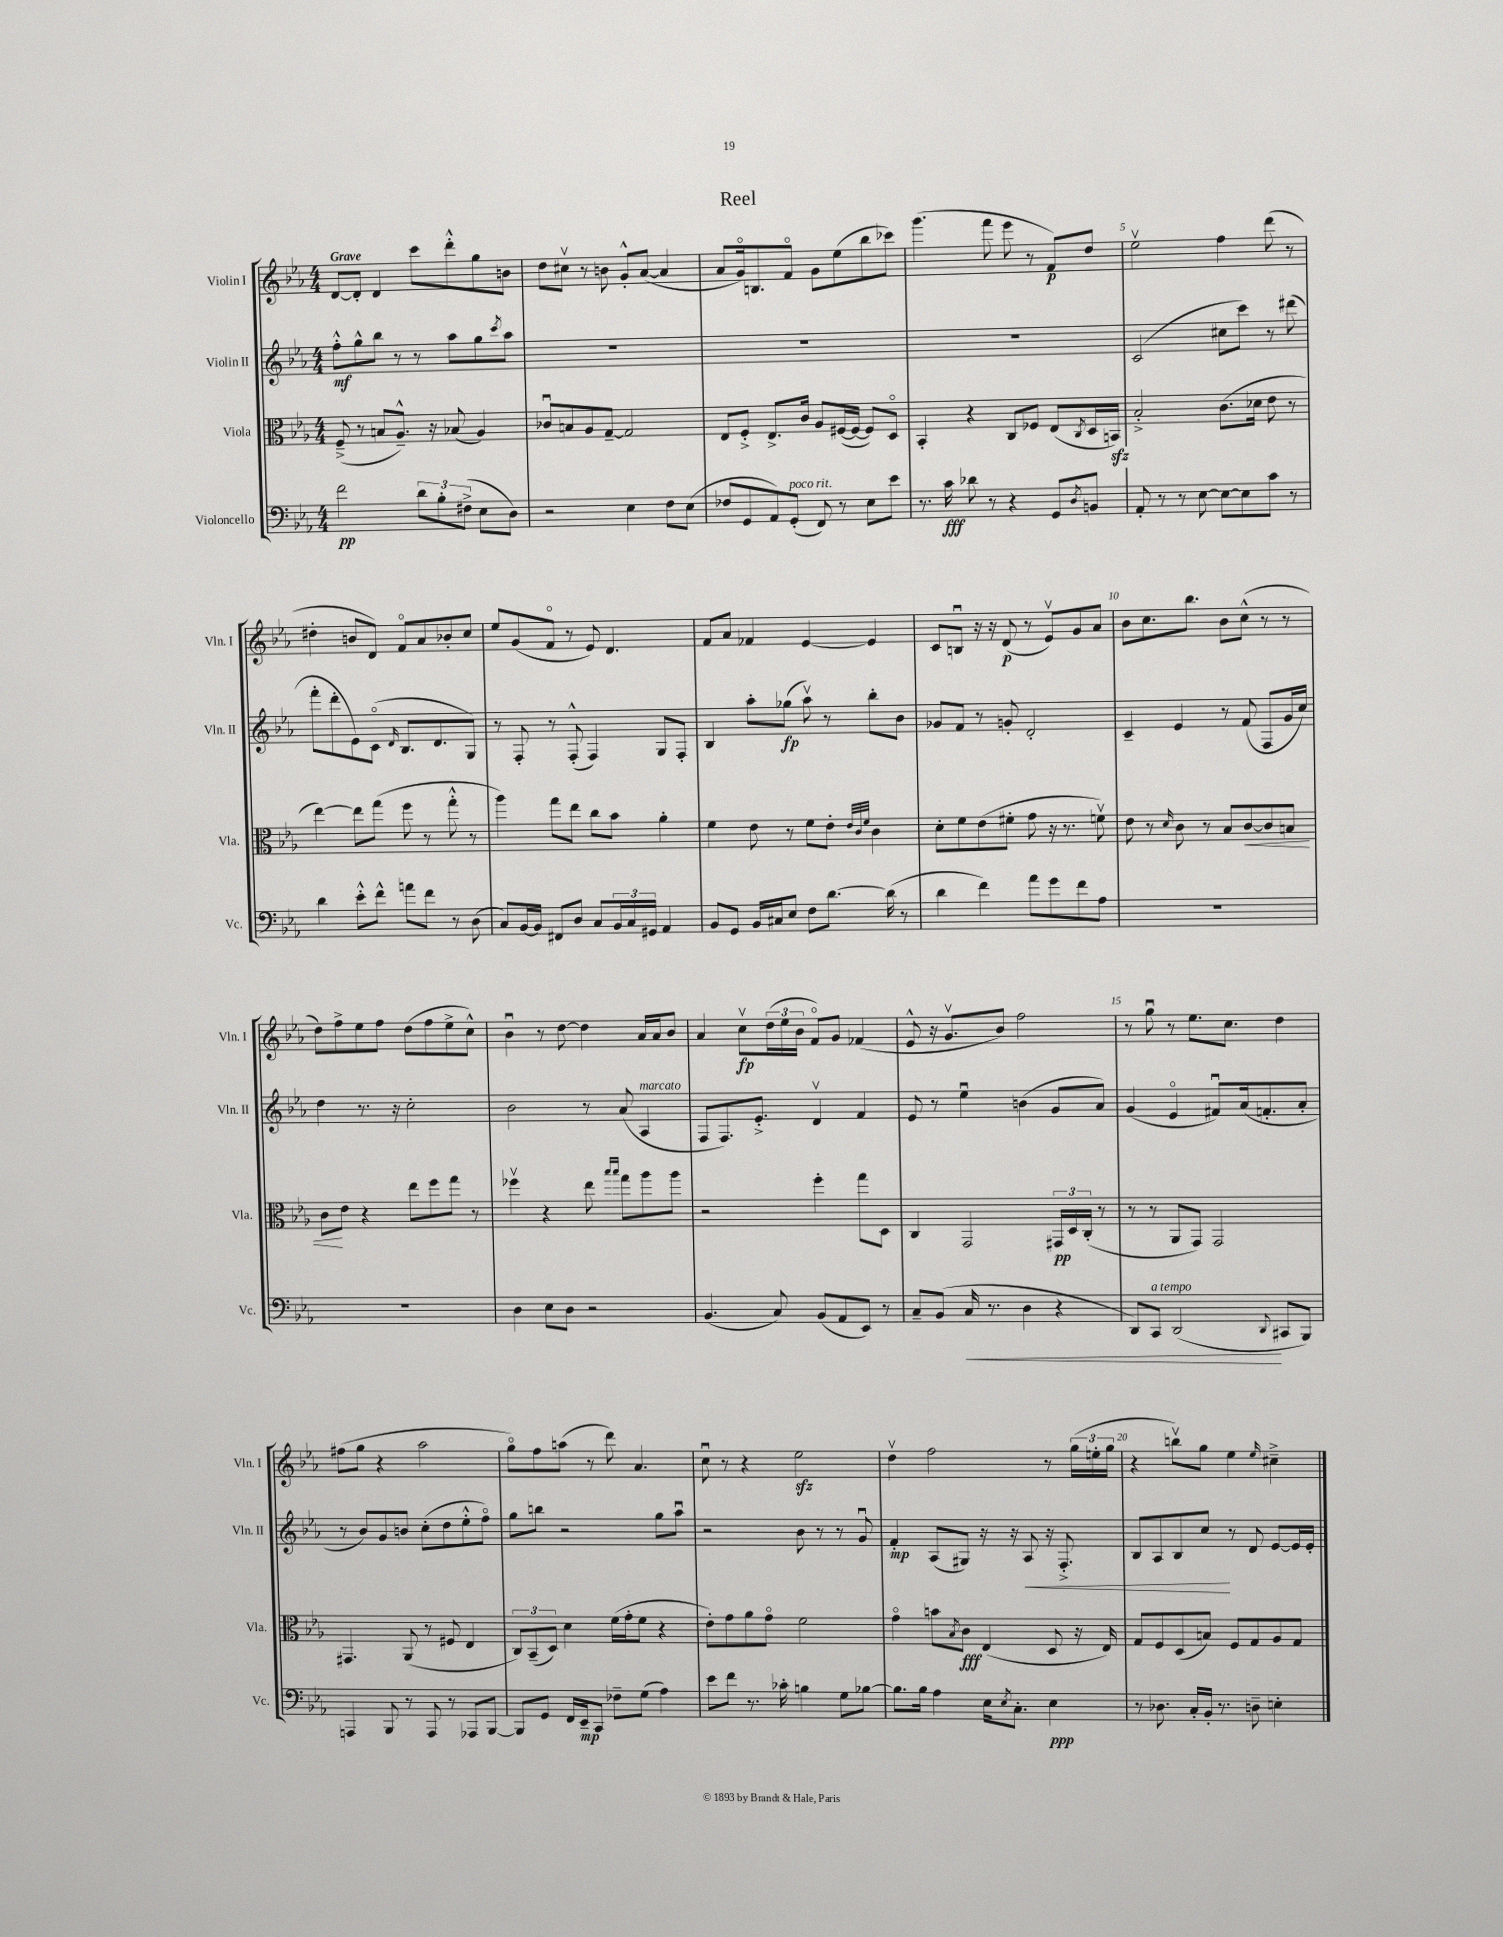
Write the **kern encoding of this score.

**kern	**kern	**kern	**kern
*staff4	*staff3	*staff2	*staff1
*clefF4	*clefC3	*clefG2	*clefG2
*k[b-e-a-]	*k[b-e-a-]	*k[b-e-a-]	*k[b-e-a-]
*M4/4	*M4/4	*M4/4	*M4/4
2f\	(8F~^/	8ff'^^\L	[8d/L
.	8r	8gg^^\	8d'/]J
.	8B/L	8bb-\J	4d/
.	8.A-~^^/J)	8r	.
12d\L	.	8r	8ccc\L
.	16r	.	.
12B-'\	.	.	.
.	(8B-/	8aa-\L	8ddd'^^\
(12F#^\J	.	.	.
8E-\L	4A-/)	8gg\	8gg\
.	.	8qccc/	.
8D\J)	.	8aa-\J	8b\J
=	=	=	=
2r	8c-u/L	1r	8dd\L
.	8B/	.	8cc#v\J
.	8A-/	.	8r
.	[8G~/J	.	8b\
4E-\	2G/]	.	8g'^^/L
.	.	.	([8a-/J
8F\L	.	.	4a-/]
(8E-\J	.	.	.
=	=	=	=
8F-/L	8E-/L	1r	8a-/L
8GG/	8F'^/J	.	16go/k)
.	.	.	8.B/
8AA-/)	8.E-^/L	.	.
(8GG'/J	.	.	8fo/J
.	16c/Jk	.	.
8FF/)	8A-/L	.	8g\L
8r	([16F#/L	.	(8ee-\
.	16F#/_JJ	.	.
8E-\L	8F#/]L)	.	8bb-\
8e-\J	8Do/J	.	8ccc-\J)
=	=	=	=
8.r	4BB-'/	1r	(4.ggg\
16c\	.	.	.
8d-\	4r	.	.
8r	.	.	8fff\
4r	8C/L	.	8eee-\
.	8F-/J	.	8r
8GG/L	(8E-/L	.	8f/L)
8qD/	8qC/	.	.
8BB/J	16D/L	.	8dd/J
.	16BB/JJ)	.	.
=	=	=	=
8AA-'/	2B-'^/	(2c/	2ee-v\
8r	.	.	.
8r	.	.	.
[8E-\	.	.	.
8E-\_L	(8.c\L	8cc#\L	4ff\
8E-\]	.	8ccc\J)	.
.	16d-\Jk	.	.
8c\J	8e-\	8r	(8ddd\
8r	8r	(8ddd#\	8r
=	=	=	=
4d\	[4ee-\)	8fff'\L	4dd#'\
.	.	8ddd'\	.
8e-'^^\L	8ee-\]L	8e-\)	8b/L
8f^^\J	(8gg\J	(8co\J	8d/J)
.	.	16qqd/	.
8a\L	8ff\	8.B-/L	8fo/L
8f\J	8r	.	8a-/
.	.	8.d/	.
8r	8gg'^^\	.	8b-'/
(8D\	8r	8G/J)	8cc/J
=	=	=	=
8C/L)	4aa-\)	8r	8ee-/L
[16BB-/L	.	8F'/	(8g/
16BB-/]JJ	.	.	.
8FF#/L	8gg\L	8r	8fo/J
8D/J	8ee-\J	(8F'^^/	8r
8C/L	8cc\L	4F/)	8e-/)
24BB-/L	8b-\J	.	4.d/
24C/	.	.	.
24GG#/JJ	.	.	.
4AA-/	4a-'\	8G/L	.
.	.	8F'/J	.
=	=	=	=
8BB-/L	4f\	4B-/	8f/L
8GG/J	.	.	8a-/J
16BB-/LL	8e-\	8aa-'\L	4f-/
16C#/J	.	.	.
8E-/J	8r	(8gg-\J	.
8F\L	8f\L	8aa-v\)	[4e-/
[8.d\J	8e-'\J	8r	.
.	32qqe-/LLL	.	.
.	32qqc/	.	.
.	32qqf/JJJ	.	.
.	4c\	8bb-'\L	4e-/]
(16d\]	.	.	.
8r	.	8b-\J	.
=	=	=	=
4d\	8d'\L	8g-/L	8c/L
.	8f\	8f/J	8Bu/J
4f\)	(8e-\	8r	16r
.	.	.	16r
.	8f#'\J	8g'/	(8d/
8a-\L	8g\	2d'/	8r
8g\	16r	.	8e-v/L)
.	8.r	.	.
8f\	.	.	8g/
8A-\J	8fv\)	.	8a-/J
=	=	=	=
1r	8e-\	4c~/	8b-\L
.	8r	.	8.cc\
.	16qqd/	.	.
.	8c\	4e-/	.
.	.	.	8.bb-\J
.	8r	.	.
.	8B-/L	8r	8b-\L
.	[8c/	(8f/	(8cc^^\J
.	8c/]	8F/L	8r
.	8B/J	16g/L	8r
.	.	16cc/JJ)	.
=	=	=	=
1r	8c\L	4dd\	8dd\L)
.	8e-\J	.	8ff^\
.	4r	8.r	8ee-\
.	.	.	8ff\J
.	.	16r	.
.	8ee-\L	2cc'\	(8dd\L
.	8ff\	.	8ff\
.	8gg\J	.	8ee-^\
.	8r	.	8cc^^\J)
=	=	=	=
4D\	4ff-v\	2b-\	4b-u\
8E-\L	4r	.	8r
8D\J	.	.	[8dd\
2r	8ee-\	8r	4dd\]
.	16qqbb-/LL	.	.
.	16qqbb-/JJ	.	.
.	8gg\L	(8a-/	.
.	8aa-\	4A-/	16a-/LL
.	.	.	16a-/J
.	8aa-\J	.	8b-/J
=	=	=	=
(4.BB-/	2r	8F/L	4a-/
.	.	8.F/)	.
.	.	.	8ccv\L
.	.	8.e-'^/J	.
8C/)	.	.	(24dd\L
.	.	.	24ee-\
.	.	.	24b-\JJ
(8BB-/L	4ff'\	4dv/	8fo/L)
8AA-/	.	.	8g/J
8EE-/J)	8gg\L	4f/	(4f-/
8r	8D\J	.	.
=	=	=	=
8C~/L	4C/	8e-/	8e-^^/
(8BB-/J	.	8r	16r
.	.	.	8.gv/L
16C/	2GG/	4ee-u\	.
8.r	.	.	.
.	.	.	8b-/J)
4D\	.	(4b\	2ff\
4r	24GG#/LL	8g/L	.
.	24D/	.	.
.	(24C'/JJ	.	.
.	8r	8a-/J)	.
=	=	=	=
8DD/L)	8r	(4g/	8r
8CC/J	8r	.	8ggu\
(2DD/	8AA-/L	4e-o/	8r
.	8GG/J)	.	8.ee-\L
.	2GG/	8f#u/L)	.
.	.	.	8.cc\J
.	.	(16a-/k	.
.	.	8.f'/	.
8qqDD/	.	.	.
8CC#/L	.	.	4dd\
8BBB-/J)	.	8a-'/J	.
=	=	=	=
4AAA/	4.GG#/	8r	(8ff#\L
.	.	8b-/L)	8gg\J
8BBB-/	.	8g/	4r
8r	(8AA-/	8b/J	.
8AAA/	8r	(8cc'\L	2aa-\
8r	8F#/	8dd\	.
8AAA-/L	4E-/	8ee-'^^\	.
[8BBB-/J	.	8ffo\J)	.
=	=	=	=
8BBB-/]L	12C/L)	8gg\L	8ggo\L)
.	(12BB-~/	.	.
8GG/J	.	8bb\J	8ff\
.	12D/J)	.	.
16FF/LL	4d\	2r	(8aa\J
16EE-~/J	.	.	.
8CC/J	.	.	8r
8F-~\L	(16f\LL	.	8ddd\)
.	16g'\J	.	.
(8G\J	8f\J	.	4.a-/
4A-\)	4r	8gg\L	.
.	.	8aa-u\J	.
=	=	=	=
8e-\L	8e-'\L)	2r	8ccu\
8f\J	8g\	.	8r
8.r	8a-\	.	4r
.	8go\J	.	.
16c-'\	.	.	.
4B\	2f\	8b-\	2ee-\
.	.	8r	.
8G\L	.	8r	.
[8B-\J	.	8gu/	.
=	=	=	=
8.B-\]L	4go\	4f'/	4ddv\
16B-\Jk	.	.	.
4A-\	8b\L	(8A-/L	2ff\
.	8qB-/	.	.
.	8c\J	8G#/J)	.
16E-\LK	(4E-/	16r	.
8qE-/	.	.	.
8.C'\J	.	16r	.
.	.	8A-/	.
4E-\	8D/	16r	8r
.	.	8.F'^/	.
.	16r	.	(24gg\LL
.	.	.	24ee'\
.	16E-/)	.	.
.	.	.	24gg\JJ
=	=	=	=
8r	8G/L	8B-/L	4r
8.D-\	8F/	8A-/	.
.	(8D/	8B-/	8bbv\L)
16C'/LL	.	.	.
16BB-'/JJ	8B/J)	8cc/J	8gg\J
8.r	.	.	.
.	8F/L	8r	4ee-\
8D~\	8G/	8d/	.
.	.	.	16qqee-/
4E'\	8A-/	[8e-/L	4cc#~^\
.	8G/J	16e-/]L	.
.	.	16e-'/JJ	.
==	==	==	==
*-	*-	*-	*-
